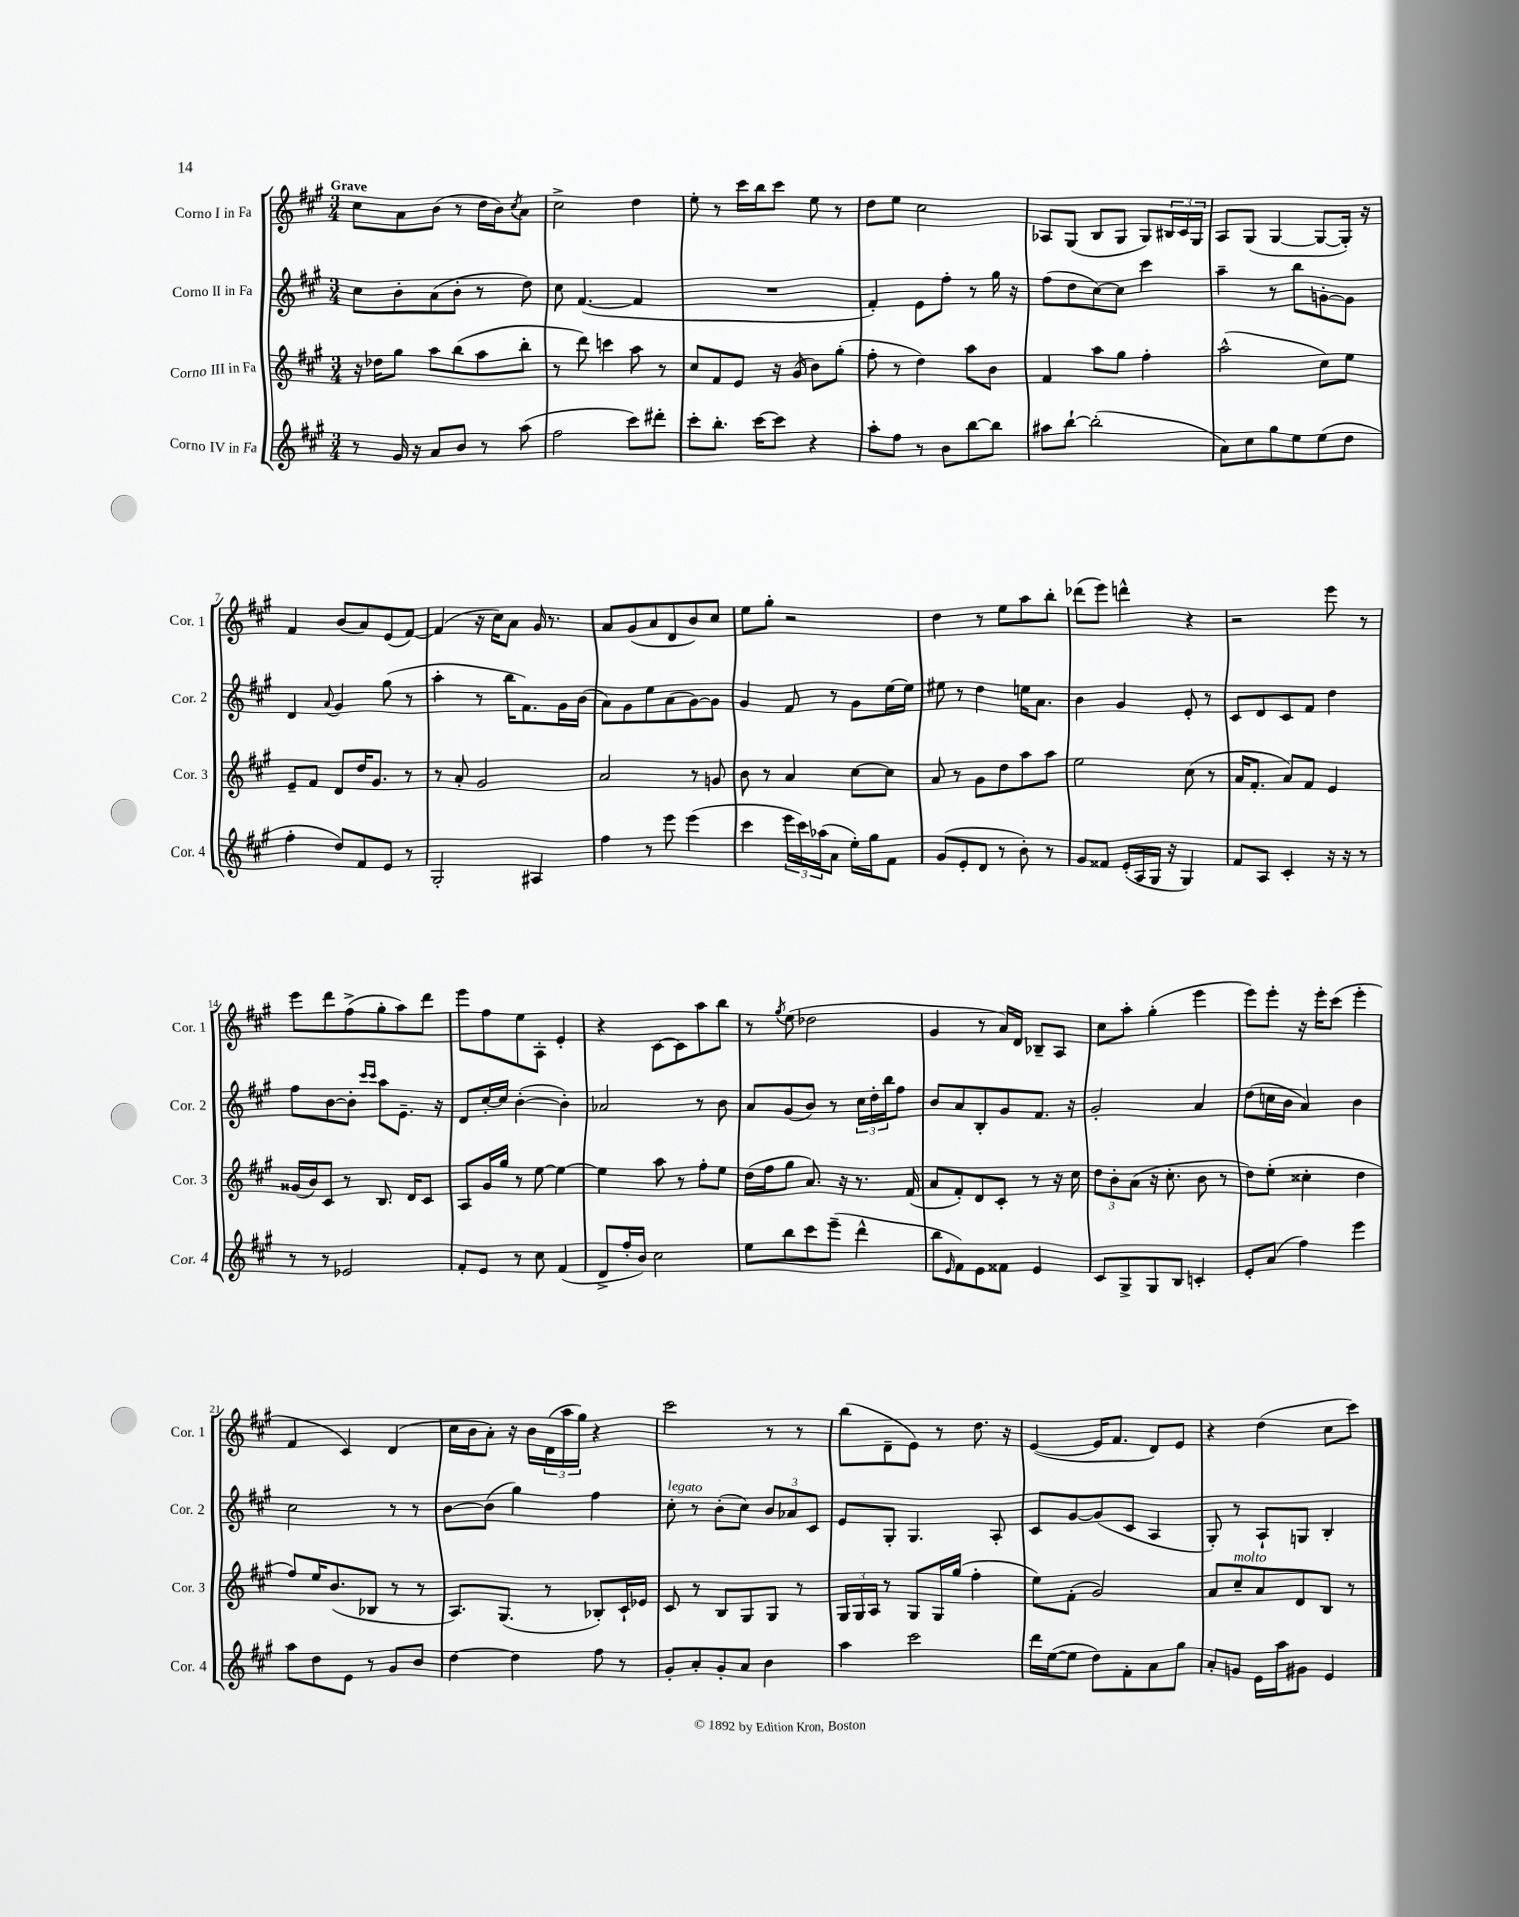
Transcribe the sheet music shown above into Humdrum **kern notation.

**kern	**kern	**kern	**kern
*part4	*part3	*part2	*part1
*staff4	*staff3	*staff2	*staff1
*I"Corno IV in Fa	*I"Corno III in Fa	*I"Corno II in Fa	*I"Corno I in Fa
*I'Cor. 4	*I'Cor. 3	*I'Cor. 2	*I'Cor. 1
*clefG2	*clefG2	*clefG2	*clefG2
*k[f#c#g#]	*k[f#c#g#]	*k[f#c#g#]	*k[f#c#g#]
*M3/4	*M3/4	*M3/4	*M3/4
=1	=1	=1	=1
!	!	!	!LO:TX:a:B:t=Grave
8r	16r	8cc#\L	8cc#\L
.	16dd-X\KL	.	.
16g#/	8gg#\J	8b'\	8a\
16r	.	.	.
8a/L	8aa\L	(8a\	(8b\J
8b/J	(8bb\	8b'\J	8r
8r	8aa\	8r	16dd\LL
.	.	.	16b\J)
.	.	.	8qcc#/
(8aa\	8bb'\J	8dd\)	8a\J
=2	=2	=2	=2
2ff#\	8r	8cc#\	2cc#^\
.	8ddd\)	([4.f#/	.
.	4cccn\	.	.
8ccc#\L)	8aa\	4f#/]	4dd\
8ddd#X'\J	8r	.	.
=3	=3	=3	=3
8ccc#'\L	8cc#/L	2.r	8ee'\
8.bb'\J	8f#/	.	8r
.	8e/J	.	16ccc#\LL
[16ccc#\KL	.	.	16bb\J
8ccc#\J]	16r	.	8ccc#\J
.	(16g#/	.	.
4r	8b\L)	.	8ee\
.	(8gg#'\J	.	8r
=4	=4	=4	=4
8aa'\L	8ff#'\	4f#'/)	8dd\L
8ff#\J	8r	.	8ee\J
8r	4dd\)	8e\L	2cc#\
8b\L	.	8ff#'\J	.
[8bb\	8aa\L	8r	.
8bb\J]	8b\J	16gg#\	.
.	.	16r	.
=5	=5	=5	=5
8aa#X\L	4f#/	(8ff#\L	8A-X/L
[8bb`\J	.	8dd\	(8G#/J
(2bb'\]	8aa\L	[8cc#\)	8B/L
.	8gg#\J	8cc#\J]	8G#/J
.	4ff#'\	4ccc#\	8G#/L)
.	.	.	24B#X/L
.	.	.	24c#/
.	.	.	24G#/JJ
=6	=6	=6	=6
8a\L)	(2aa^^\	4aa~\	8A/L
8cc#\	.	.	(8G#/J
8gg#\	.	8r	[4G#/
8ee\	.	8bb\L	.
(8ee\	8cc#\L)	[8gn'\	8G#/L_
8dd\J	8ee\J	8g\J]	16G#'/Jk])
.	.	.	16r
!!LO:LB:g=z
=7	=7	=7	=7
4ff#'\	8e~/L	4d/	4f#/
.	8f#/J	.	.
.	.	8qqa/	.
8dd/L)	8d/L	4g#/	(8b/L
8f#/	16dd/K	.	8a/)
.	8.g#/J	.	.
8e/J	.	(8gg#\	(8e/
8r	8r	8r	[8f#/J)
=8	=8	=8	=8
2G#'/	8r	4aa'\	(4f#/]
.	8a'/	.	.
.	2g#/	8r	16r
.	.	.	16cc#\KL)
.	.	16bb\KL	8a\J
.	.	8.f#\)	.
4A#X/	.	.	16g#/
.	.	.	8.r
.	.	16g#\L	.
.	.	(16b\JJ	.
=9	=9	=9	=9
4ff#\	2a/	8a\L)	8a/L
.	.	8g#\	(8g#/
8r	.	8ee\	8a/
8eee\	.	(8a\	8d/
(4eee\	8r	[8g#\)	8b/)
.	8gn/	8g#\J]	8cc#/J
=10	=10	=10	=10
4ccc#\	8b\	4g#/	8ee\L
.	8r	.	8gg#'\J
24eee\LL	4a/	8f#/	2r
24ccc#\)	.	.	.
(24aa-X\J	.	.	.
8a\J	.	8r	.
16ee'\LL)	[8cc#\L	8g#\L	.
16gg#\J	.	.	.
8f#\J	8cc#\J]	[16ee\L	.
.	.	16ee\JJ]	.
=11	=11	=11	=11
(8g#/L	8a/	8ee#X\	4dd\
8e'/	8r	8r	.
8d/J	8g#\L	4dd\	8r
8r	8dd\	.	8ee\L
8b'\)	8aa\	16een\KL	8aa\
.	.	8.a\J	.
8r	8aa\J	.	8bb'\J
=12	=12	=12	=12
8g#/L	2ee\	4b\	(8ddd-X\L
8f##X/J	.	.	8eee\J)
(16e'/LL	.	4g#/	4dddn^^\
16A/	.	.	.
16G#/JJ	.	.	.
16r	.	.	.
4G#/)	(8cc#\	8e'/	4r
.	8r	8r	.
=13	=13	=13	=13
8f#/L	16a/KL	8c#/L	2r
.	8.f#'/J	.	.
8A/J	.	8d/	.
4c#'/	8a/L)	8c#/	.
.	8f#/J	8f#/J	.
16r	4e/	4dd\	8eee\
16r	.	.	.
8r	.	.	8r
!!LO:LB:g=z
=14	=14	=14	=14
8r	(16g##X/LL	8ff#\L	8eee\L
.	16b/J)	.	.
8r	8c#/J	[8b\	8ddd\
2e-X/	8r	8b'\J]	(8ff#^\
.	.	16qqccc#/LL	.
.	.	16qqccc#/JJ	.
.	8.B/	8aa\L	8gg#'\
.	.	8.e~\J	8aa\)
.	16d/KL	.	.
.	8c#/J	.	8ddd\J
.	.	16r	.
=15	=15	=15	=15
8f#'/L	8A/L	8d/L	8eee\L
8e/J	16g#/L	[16cc#'/L	8ff#\
.	16gg#/JJ	16cc#/JJ]	.
8r	8r	([4b'\	8ee\
8cc#\	[8ee\	.	8A'\J
(4f#/	4ee\_	4b'\])	4e'/
=16	=16	=16	=16
8d^/L	4ee\]	2a-X/	4r
16ff#'/L	.	.	.
16b/JJ)	.	.	.
2cc#\	8aa\	.	[8c#\L
.	8r	.	8c#\]
.	8ff#'\L	8r	8aa\
.	8ee\J	8b\	8bb\J
=17	=17	=17	=17
8ee\L	(16dd\LL	8a/L	8r
.	16ff#\J	.	.
.	.	.	8qgg#/
8bb\	8gg#\J	(8g#/	(8ee\
8ccc#\	8.a/)	8b/J)	2dd-X\
(8eee~\J	.	8r	.
.	16r	.	.
4ddd^^\	8.r	24cc#\LL	.
.	.	24dd'\	.
.	.	24bb\J	.
.	.	8ff#\J	.
.	(16f#/	.	.
=18	=18	=18	=18
8bb\L	8a/L	8b/L	4g#/
16qqe/	.	.	.
8f#\)	8f#'/)	8a/	.
8e\	8d/	8B'/	8r
8f##X\J	8c#'/J	8g#/	16a/LL)
.	.	.	16d/JJ
4e/	8r	8.f#/J	8B-X~/L
.	16r	.	8A/J
.	16cc#\	16r	.
=19	=19	=19	=19
8c#/L	12dd\L	2g#'/	8cc#\L
.	12b'\	.	.
8G#^/	.	.	8aa'\J
.	(12a\J	.	.
8G#/	16r	.	(4gg#'\
.	8.cc#'\	.	.
8B/J	.	.	.
4cn'/	8b\	4a/	4eee\
.	8r	.	.
=20	=20	=20	=20
8e'/L	8dd\L)	(8dd\L	8eee\L)
(8a/J	(8ee'\J	16ccn\L	8eee'\J
.	.	16b\JJ	.
4ff#\)	4cc##X'\	4a/)	16r
.	.	.	16eee'\KL
.	.	.	(8ccc#\J
4eee\	4dd\	4b\	4eee'\
!!LO:LB:g=z
=21	=21	=21	=21
8aa\L	8ff#/L)	2cc#\	4f#/
8dd\	16ee/K	.	.
.	(8.b/	.	.
8e\J	.	.	4c#/)
8r	8B-X/J	.	.
8g#/L	8r	8r	(4d/
8b/J	8r	8r	.
=22	=22	=22	=22
[4dd\	8.A/L)	[8b\L	16cc#\LL
.	.	.	16b\J
.	.	(8b\J]	8a'\J)
.	(8.G#/J	.	.
4dd\]	.	4gg#\)	16r
.	.	.	16b\LL
.	8r	.	(24d\
.	.	.	24aa\
.	.	.	24gg#\JJ)
8ff#\	8B-X'/L)	4ff#\	4r
8r	16c#`/L	.	.
.	16e-X/JJ	.	.
=23	=23	=23	=23
!	!	!LO:TX:a:i:t=legato	!
8g#'/L	8c#/	8cc#'\	2ccc#\
8a'/	8r	8r	.
8g#'/	8B/L	(8b'\L	.
8a/J	8G#/	8cc#\J)	.
4b\	8G#/J	12b/L	8r
.	.	12a-X/	.
.	8r	.	8r
.	.	12c#/J	.
=24	=24	=24	=24
4aa\	24G#/LL	8e/L	(8bb\L
.	24G#/	.	.
.	24A/JJ	.	.
.	8r	8G#'/J	8d~\
2ccc#\	8G#/L	4.G#/	8e\J)
.	16G#/L	.	8r
.	(16gg#/JJ	.	.
.	4ff#'\	.	8.dd\
.	.	8A'/	.
.	.	.	16r
=25	=25	=25	=25
16ddd\LL	8ee\L)	8c#/L	([4e/
([16ee\J	.	.	.
8ee\J]	(8f#'\J	[8g#/	.
8dd\L)	2g#/)	(8g#/]	16e/KL]
.	.	.	8.f#/J
8f#'\	.	8c#/J	.
8a\	.	4A/	8d/L)
8gg#\J	.	.	8e/J
=26	=26	=26	=26
8a'/L	8a/L	8G#'/)	4r
!	!LO:TX:a:i:t=molto	!	!
8gn/J	8cc#~/	8r	.
16e\LL	8a/	8A`/L	(4dd\
16aa\J	.	.	.
8g#X\J	8d/	8Gn/J	.
4e/	8B/J	4B'/	8cc#\L
.	8r	.	8ccc#\J)
==	==	==	==
*-	*-	*-	*-
